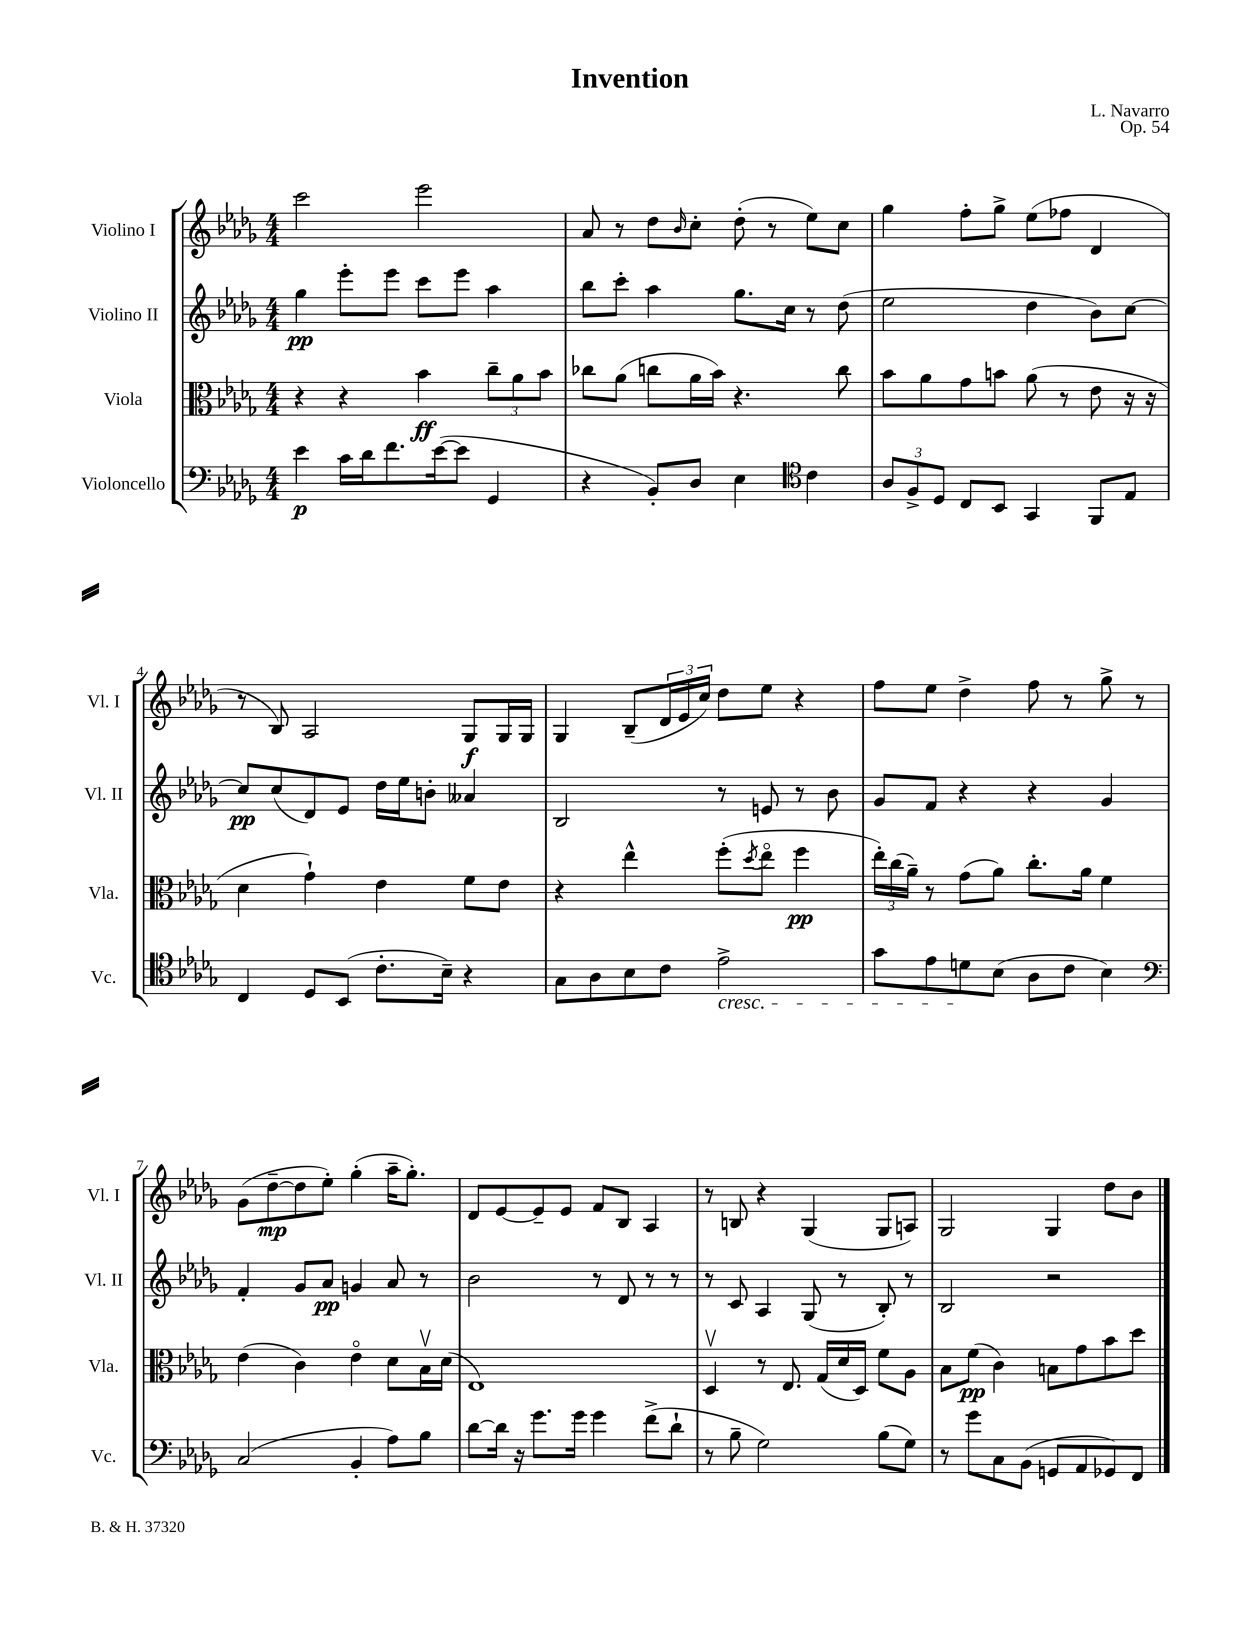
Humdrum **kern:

**kern	**kern	**kern	**kern
*staff4	*staff3	*staff2	*staff1
*clefF4	*clefC3	*clefG2	*clefG2
*k[b-e-a-d-g-]	*k[b-e-a-d-g-]	*k[b-e-a-d-g-]	*k[b-e-a-d-g-]
*M4/4	*M4/4	*M4/4	*M4/4
4e-\	4r	4gg-\	2ccc\
16c\LL	4r	8eee-'\L	.
16d-\J	.	.	.
8.f\	.	8eee-\J	.
.	4b-\	8ccc\L	2eee-\
([16e-\k	.	.	.
8e-\]J	.	8eee-\J	.
4GG-/	12cc~\L	4aa-\	.
.	12a-\	.	.
.	12b-\J	.	.
=	=	=	=
4r	8cc-\L	8bb-\L	8a-/
.	(8a-\J	8ccc'\J	8r
8BB-'/L)	8cc\L	4aa-\	8dd-\L
.	.	.	16qqb-/
8D-/J	16a-\L	.	8cc'\J
.	16b-\JJ)	.	.
4E-\	4.r	8.gg-\L	(8dd-'\
.	.	.	8r
.	.	16cc\Jk	.
*clefC4	*	*	*
4c\	.	8r	8ee-\L)
.	8cc\	(8dd-\	8cc\J
=	=	=	=
12A-/L	8b-\L	2ee-\	4gg-\
12F^/	.	.	.
.	8a-\	.	.
12D-/J	.	.	.
8C/L	8g-\	.	8ff'\L
8BB-/J	8b\J	.	8gg-^\J
4GG-/	(8a-\	4dd-\	(8ee-\L
.	8r	.	8ff-\J
8FF/L	8e-\	8b-\L)	4d-/
8E-/J	16r	[8cc\J	.
.	16r	.	.
=	=	=	=
4C/	4d-\	8cc/]L	8r
.	.	(8cc/	8B-/)
8D-/L	4g-`\)	8d-/)	2A-/
(8BB-/J	.	8e-/J	.
8.c'\L	4e-\	16dd-\LL	.
.	.	16ee-\J	.
.	.	8b'\J	.
16B-~\Jk)	.	.	.
4r	8f\L	4a--/	8G-/L
.	8e-\J	.	16G-/L
.	.	.	16G-/JJ
=	=	=	=
8G-\L	4r	2B-/	4G-/
8A-\	.	.	.
8B-\	4ee-^^\	.	(8B-~/L
8c\J	.	.	24d-/L
.	.	.	24e-/
.	.	.	24cc/JJ)
2e-^\	(8ff'\L	8r	8dd-\L
.	8qdd-/	.	.
.	8ee-o\J	8e/	8ee-\J
.	4ff\	8r	4r
.	.	8b-\	.
=	=	=	=
8g-\L	24ee-'\LL)	8g-/L	8ff\L
.	(24cc\	.	.
.	24a-~\JJ)	.	.
8e-\	8r	8f/J	8ee-\J
8d\	(8g-\L	4r	4dd-^\
(8B-\J	8a-\J)	.	.
8A-\L	8.cc'\L	4r	8ff\
8c\J	.	.	8r
.	16a-\Jk	.	.
4B-\)	4f\	4g-/	8gg-^\
.	.	.	8r
=	=	=	=
*clefF4	*	*	*
(2C/	(4e-\	4f'/	(8g-\L
.	.	.	[8dd-~\
.	4c\)	8g-/L	8dd-\]
.	.	8a-/J	8ee-'\J)
4BB-'/	4e-o\	4g/	(4gg-'\
8A-\L)	8d-\L	8a-/	16aa-~\LK
.	.	.	8.gg-'\J)
8B-\J	16B-v\L	8r	.
.	(16d-\JJ	.	.
=	=	=	=
[8d-\L	1E-)	2b-\	8d-/L
16d-\]Jk	.	.	[8e-/
16r	.	.	.
8.g-\L	.	.	8e-~/]
.	.	.	8e-/J
16g-\Jk	.	.	.
4g-\	.	8r	8f/L
.	.	8d-/	8B-/J
(8f^\L	.	8r	4A-/
8d-`\J	.	8r	.
=	=	=	=
8r	4D-v/	8r	8r
8B-~\	.	8c/	8B/
2G-\)	8r	4A-/	4r
.	8.E-/	.	.
.	.	(8G-/	(4G-/
.	(16G-/LL	.	.
.	16d-/	8r	.
.	16D-/JJ)	.	.
(8B-\L	8f\L	8B-'/)	8G-/L
8G-\J)	8A-\J	8r	8A/J)
=	=	=	=
8r	8B-\L	2B-/	2G-/
8g-\L	(8f\J	.	.
8C\	4c\)	.	.
(8BB-\J	.	.	.
8GG/L	8B\L	2r	4G-/
8AA-/	8g-\	.	.
8GG-/)	8b-\	.	8dd-\L
8FF/J	8dd-\J	.	8b-\J
==	==	==	==
*-	*-	*-	*-
